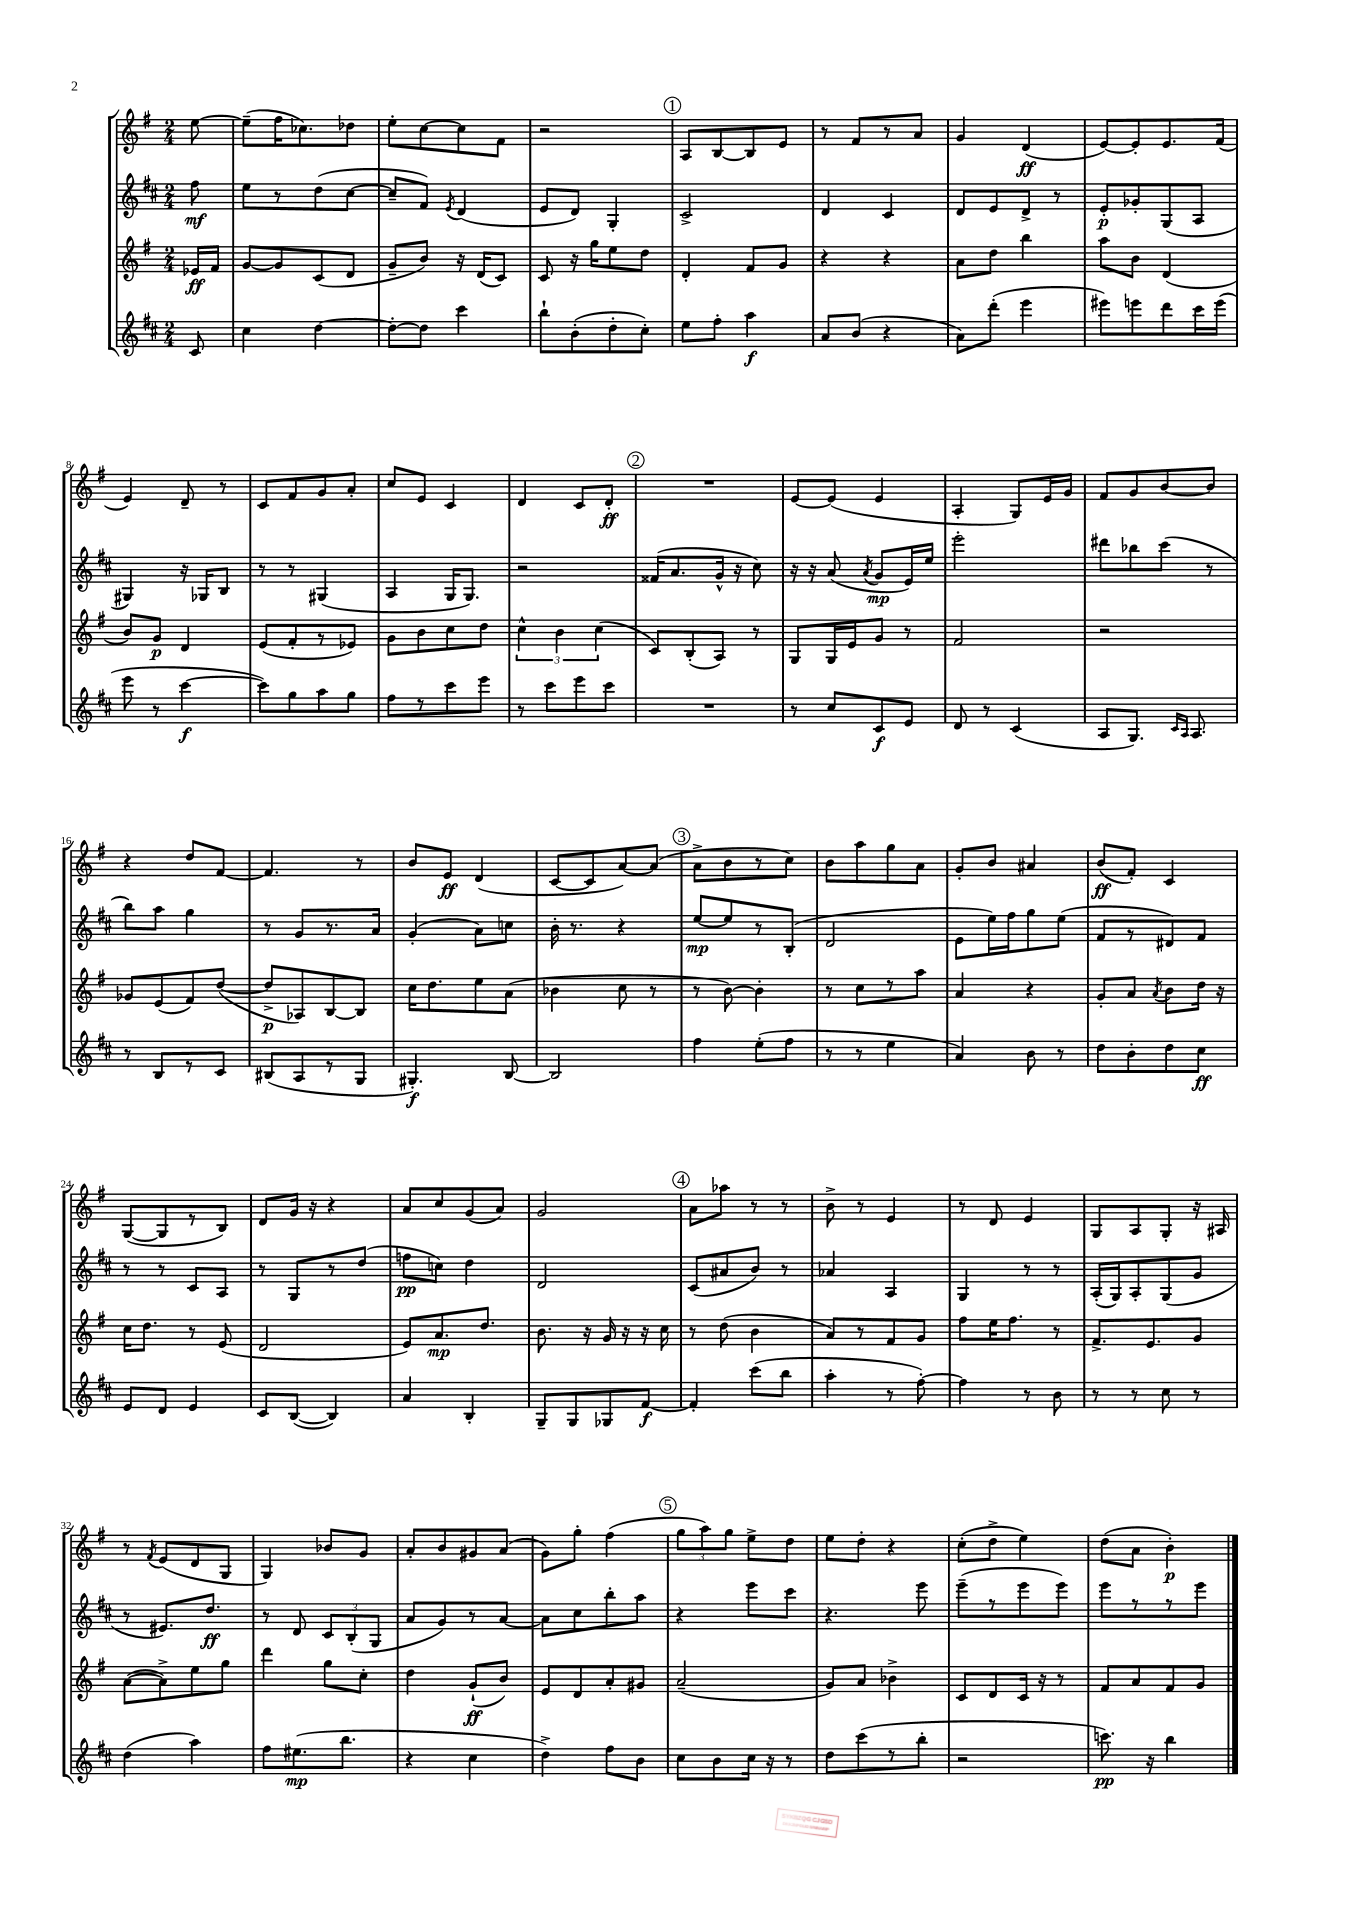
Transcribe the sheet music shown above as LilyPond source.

<<
\new StaffGroup <<
\new Staff = "s0" {
    \clef treble \key g \major \numericTimeSignature \time 2/4 \partial 8
    \autoBeamOff e''8~ |
    e''8[--( fis''16 ces''8.) des''8] |
    e''8[-. c''8~ c''8 fis'8] |
    r2 |
    \mark \markup { \circle "1" } a8[ b8~ b8 e'8] |
    r8 fis'8[ r8 a'8] |
    g'4 d'4\ff( |
    e'8[~) e'8-. e'8. fis'16]( |
    e'4) d'8-- r8 |
    c'8[ fis'8 g'8 a'8]-. |
    c''8[ e'8] c'4 |
    d'4 c'8[ d'8]-.\ff |
    \mark \markup { \circle "2" } R2 |
    e'8[~ e'8]( e'4 |
    a4-. g8[) e'16 g'16] |
    fis'8[ g'8 b'8~ b'8] |
    r4 d''8[ fis'8]~ |
    fis'4. r8 |
    b'8[ e'8]\ff d'4( |
    c'8[~ c'8 a'8~) a'8]( |
    \mark \markup { \circle "3" } a'8[-> b'8 r8 c''8]) |
    b'8[ a''8 g''8 a'8] |
    g'8[-. b'8] ais'4 |
    b'8[\ff( fis'8]-.) c'4 |
    g8[~( g8 r8 b8]) |
    d'8[ g'16] r16 r4 |
    a'8[ c''8 g'8( a'8]) |
    g'2 |
    \mark \markup { \circle "4" } a'8[ aes''8] r8 r8 |
    b'8-> r8 e'4 |
    r8 d'8 e'4 |
    g8[ a8 g8]-. r16 ais16 |
    r8 \acciaccatura { fis'8 } e'8[( d'8 g8] |
    g4) bes'8[ g'8] |
    a'8[-. b'8 gis'8 a'8]( |
    g'8[) g''8]-. fis''4( |
    \mark \markup { \circle "5" } \tuplet 3/2 { g''8[ a''8) g''8] } e''8[-> d''8] |
    e''8[ d''8]-. r4 |
    c''8[-.( d''8]-> e''4) |
    d''8[( a'8] b'4-.\p) \bar "|." |
}
\new Staff = "s1" {
    \clef treble \key d \major \numericTimeSignature \time 2/4 \partial 8
    \autoBeamOff fis''8\mf |
    e''8[ r8 d''8( cis''8]~ |
    cis''8[-- fis'8]) \acciaccatura { e'8 } d'4( |
    e'8[ d'8]) g4-. |
    \mark \markup { \circle "1" } cis'2-> |
    d'4 cis'4 |
    d'8[ e'8 d'8]-> r8 |
    e'8[-.\p ges'8-. g8( a8] |
    gis4) r16 ges16[ b8] |
    r8 r8 gis4( |
    a4 g16[ g8.]) |
    r2 |
    \mark \markup { \circle "2" } fisis'16[( a'8. g'16]-^ r16 cis''8) |
    r16 r16 a'8( \acciaccatura { a'8 } g'8[\mp e'16) e''16] |
    e'''2-. |
    dis'''8[ bes''8 cis'''8]( r8 |
    b''8[) a''8] g''4 |
    r8 g'8[ r8. a'16] |
    g'4-.( a'8[) c''8] |
    b'16-. r8. r4 |
    \mark \markup { \circle "3" } e''8[~\mp e''8 r8 b8]-.( |
    d'2 |
    e'8[ e''16) fis''16 g''8 e''8]( |
    fis'8[ r8 dis'8) fis'8] |
    r8 r8 cis'8[ a8] |
    r8 g8[ r8 d''8]( |
    f''8[\pp c''8]) d''4 |
    d'2 |
    \mark \markup { \circle "4" } cis'8[( ais'8 b'8]) r8 |
    aes'4 a4 |
    g4 r8 r8 |
    a16[-.( g16) a8-. g8( g'8] |
    r8 eis'8.[) d''8.]\ff |
    r8 d'8 \tuplet 3/2 { cis'8[ b8-.( g8] } |
    a'8[ g'8) r8 a'8]~ |
    a'8[ cis''8 b''8-. a''8] |
    \mark \markup { \circle "5" } r4 e'''8[ cis'''8] |
    r4. e'''8 |
    e'''8[--( r8 e'''8 e'''8]) |
    e'''8[ r8 r8 e'''8] \bar "|." |
}
\new Staff = "s2" {
    \clef treble \key g \major \numericTimeSignature \time 2/4 \partial 8
    \autoBeamOff ees'16[\ff fis'16] |
    g'8[~ g'8 c'8( d'8] |
    g'8[-- b'8]) r16 d'16[( c'8]) |
    c'8 r16 g''16[ e''8 d''8] |
    \mark \markup { \circle "1" } d'4-. fis'8[ g'8] |
    r4 r4 |
    a'8[ d''8] b''4 |
    a''8[ b'8] d'4( |
    b'8[) g'8]\p d'4 |
    e'8[( fis'8-. r8 ees'8]) |
    g'8[ b'8 c''8 d''8] |
    \tuplet 3/2 { c''4-^ b'4 c''4( } |
    \mark \markup { \circle "2" } c'8[) b8-.( a8]) r8 |
    g8[ g16 e'16 g'8] r8 |
    fis'2 |
    r2 |
    ges'8[ e'8( fis'8) d''8]~( |
    d''8[->\p aes8) b8~ b8] |
    c''16[ d''8. e''8 a'8]( |
    bes'4 c''8 r8 |
    \mark \markup { \circle "3" } r8 b'8~) b'4-. |
    r8 c''8[ r8 a''8] |
    a'4 r4 |
    g'8[-. a'8] \acciaccatura { a'8 } b'8[ d''16] r16 |
    c''16[ d''8.] r8 e'8( |
    d'2 |
    e'8[) a'8.\mp d''8.] |
    b'8. r16 g'16 r16 r16 c''16 |
    \mark \markup { \circle "4" } r8 d''8( b'4 |
    a'8[) r8 fis'8 g'8] |
    fis''8[ e''16 fis''8.] r8 |
    fis'8.[-> e'8. g'8] |
    a'8[~( a'8->) e''8 g''8] |
    d'''4 g''8[ c''8]-. |
    d''4 g'8[-!\ff( b'8]) |
    e'8[ d'8 a'8-. gis'8] |
    \mark \markup { \circle "5" } a'2--( |
    g'8[) a'8] bes'4-> |
    c'8[ d'8 c'16] r16 r8 |
    fis'8[ a'8 fis'8 g'8] \bar "|." |
}
\new Staff = "s3" {
    \clef treble \key d \major \numericTimeSignature \time 2/4 \partial 8
    \autoBeamOff cis'8 |
    cis''4 d''4~ |
    d''8[~-. d''8] cis'''4 |
    b''8[-! b'8-.( d''8-. cis''8]-.) |
    \mark \markup { \circle "1" } e''8[ fis''8]-. a''4\f |
    a'8[ b'8]( r4 |
    a'8[) d'''8]-.( e'''4 |
    eis'''8[) e'''8 d'''8 cis'''16 e'''16]( |
    e'''8 r8 cis'''4~\f |
    cis'''8[) g''8 a''8 g''8] |
    fis''8[ r8 cis'''8 e'''8] |
    r8 cis'''8[ e'''8 cis'''8] |
    \mark \markup { \circle "2" } R2 |
    r8 cis''8[ cis'8\f e'8] |
    d'8 r8 cis'4( |
    a8[ g8.]) \grace { cis'16[ a16] } a8. |
    r8 b8[ r8 cis'8] |
    bis8[( a8 r8 g8] |
    gis4.-.\f) b8~ |
    b2 |
    \mark \markup { \circle "3" } fis''4 e''8[-.( fis''8] |
    r8 r8 e''4 |
    a'4) b'8 r8 |
    d''8[ b'8-. d''8 cis''8]\ff |
    e'8[ d'8] e'4 |
    cis'8[ b8]~( b4) |
    a'4 b4-. |
    g8[-- g8 ges8 fis'8]~\f |
    \mark \markup { \circle "4" } fis'4-. cis'''8[( b''8] |
    a''4-. r8 fis''8~-.) |
    fis''4 r8 b'8 |
    r8 r8 cis''8 r8 |
    d''4( a''4) |
    fis''8[ eis''8.\mp( b''8.] |
    r4 cis''4 |
    d''4->) fis''8[ b'8] |
    \mark \markup { \circle "5" } cis''8[ b'8 cis''16] r16 r8 |
    d''8[ cis'''8( r8 b''8]-. |
    r2 |
    c'''8.\pp) r16 b''4 \bar "|." |
}
>>
>>
